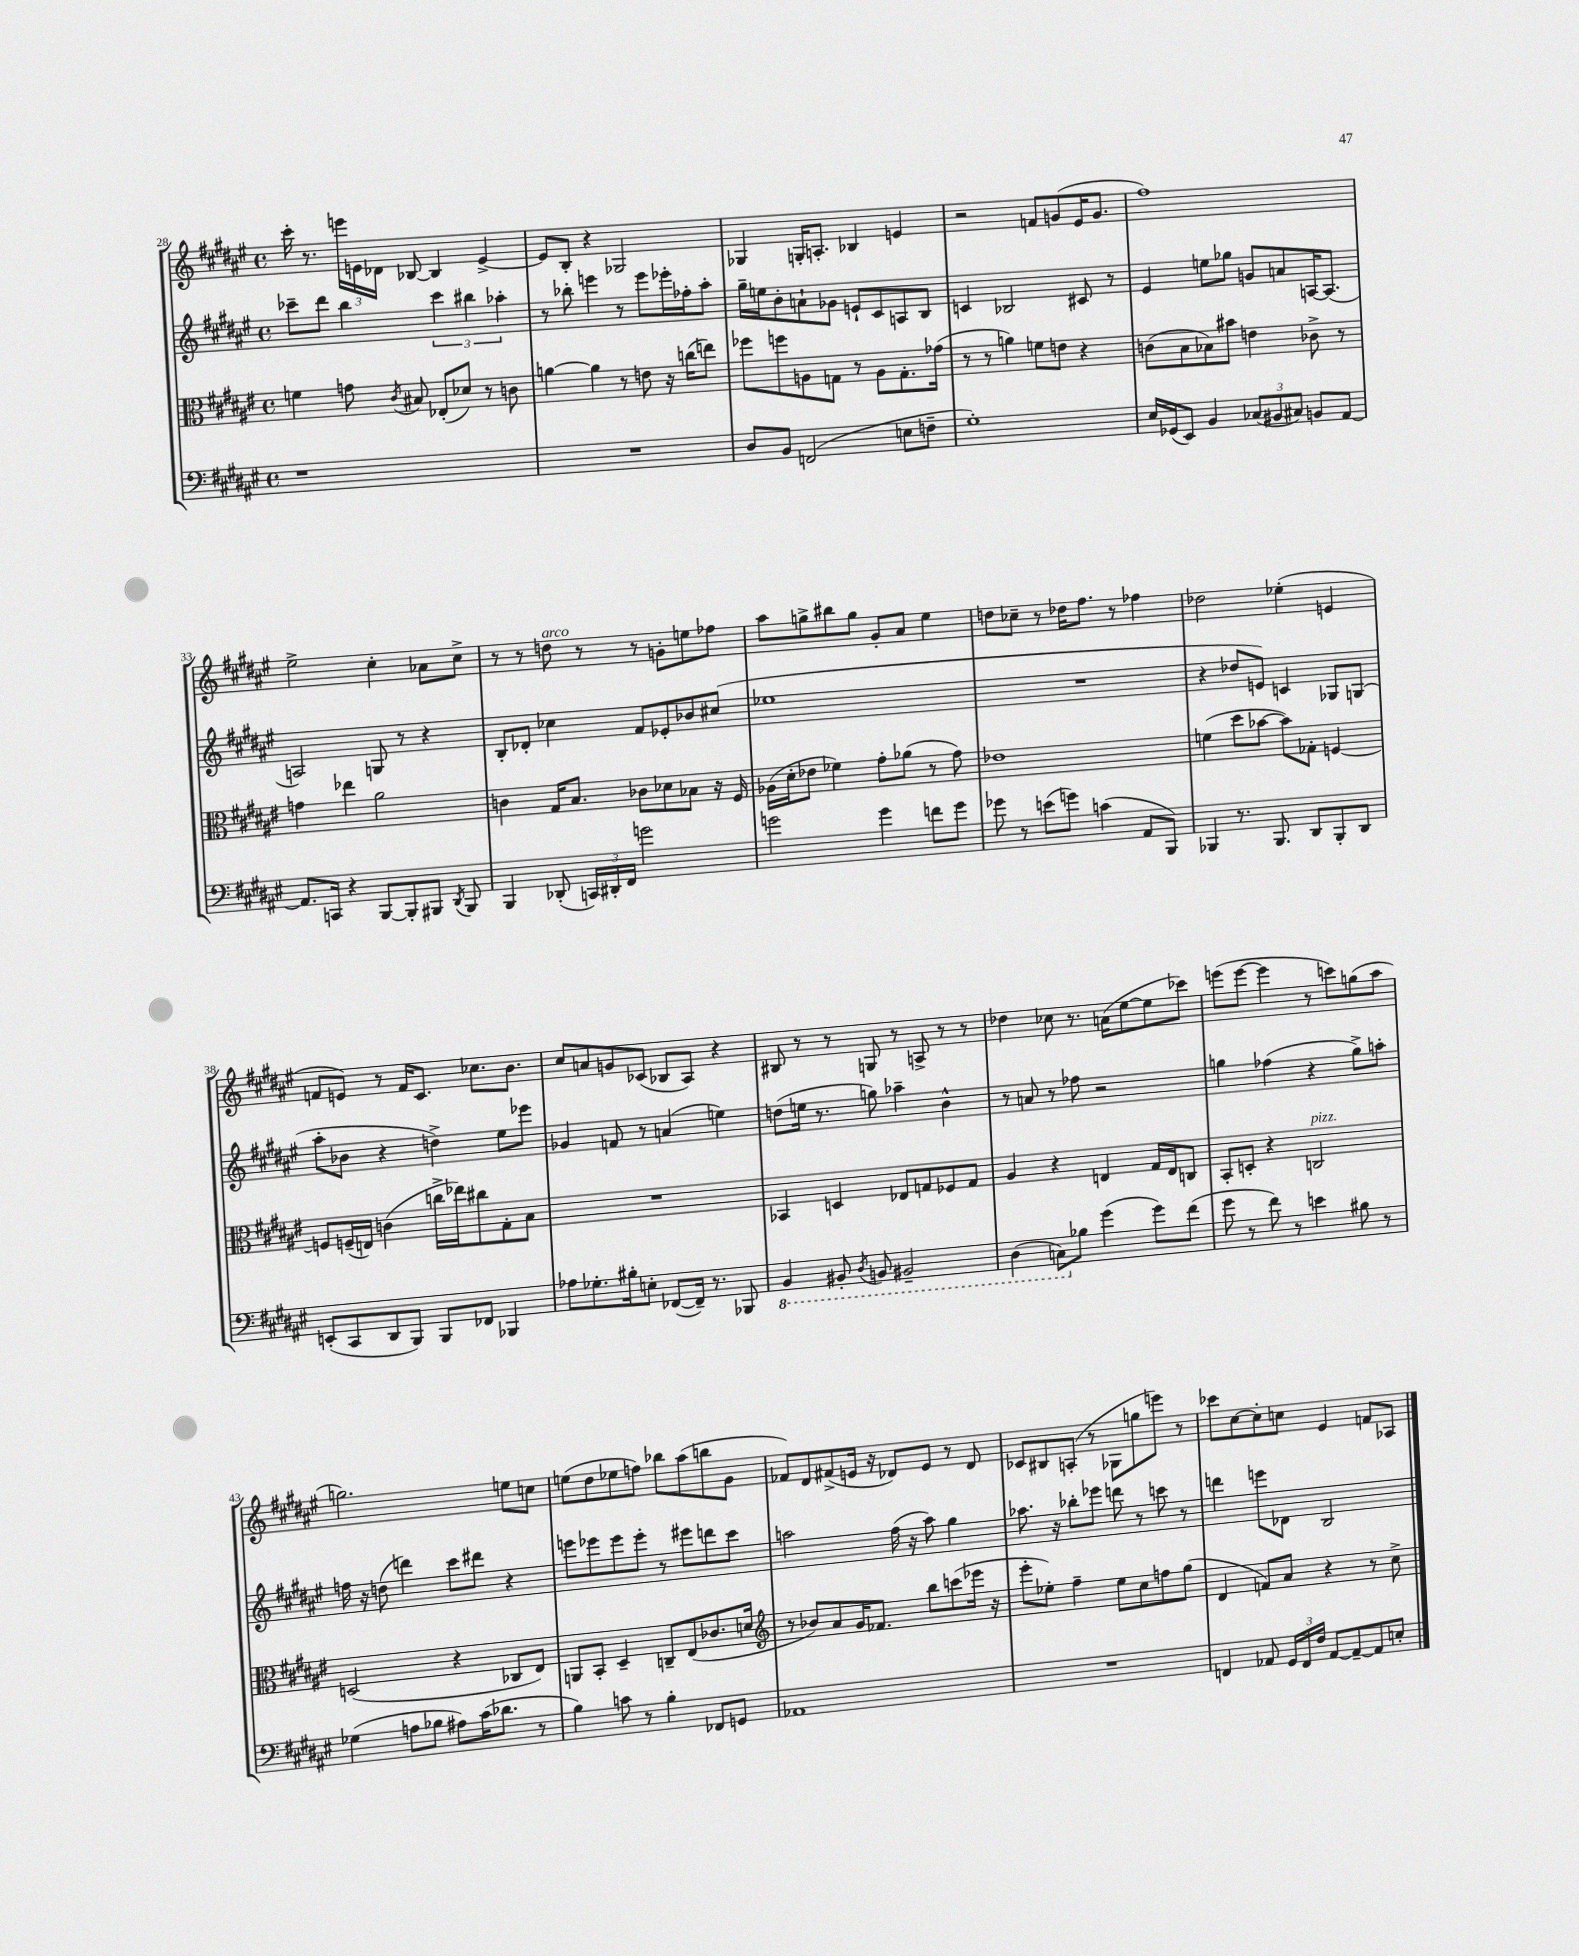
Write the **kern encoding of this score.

**kern	**kern	**kern	**kern
*staff4	*staff3	*staff2	*staff1
*clefF4	*clefC3	*clefG2	*clefG2
*k[f#c#g#d#a#e#]	*k[f#c#g#d#a#e#]	*k[f#c#g#d#a#e#]	*k[f#c#g#d#a#e#]
*M4/4	*M4/4	*M4/4	*M4/4
*met(c)	*met(c)	*met(c)	*met(c)
1r	4f	8ccc-~	16ccc#'
.	.	.	8.r
.	.	8ddd#	.
.	8g	4bb	24eee
.	.	.	24e
.	.	.	24d-
.	8qc#	.	.
.	8B#	.	[8B-
.	(8E-'	6ccc-	4B-]
.	8d-)	.	.
.	.	6bb#	.
.	8r	.	[4e^
.	.	6aa-'	.
.	8c	.	.
=	=	=	=
1r	[4a	8r	8e]
.	.	8bb-'	8B'
.	4a]	4eee	4r
.	8r	8r	2G-
.	8e	8eee	.
.	16r	16eee-'	.
.	(16cc	16ff-'	.
.	8ee)	8aa#'	.
=	=	=	=
8D#	8ff-	16gg#~	4G-
.	.	16ee	.
8BB	8ff	8b'	.
(2FF	8A	8a`	16G'
.	.	.	8.A'
.	8G	8g-	.
.	8r	8e`	4B-
.	8A	8c#	.
8E	8.G'	8A	4e
8F~	.	8B	.
.	(16g-	.	.
=	=	=	=
1G#')	8r	4c	2r
.	8r	.	.
.	4a)	2B-	.
.	8f	.	8f
.	8e	.	(8g
.	4r	8c#	16e#
.	.	.	8.g
.	.	8r	.
=	=	=	=
16E#	(8c	4e#	1ff#)
(16GG-	.	.	.
8EE#)	8B	.	.
4BB	8B-)	8ee	.
.	8b#	8gg-	.
(12C-	4e	8g	.
12BB#	.	.	.
.	.	8a	.
12C#)	.	.	.
8BB	8c-^	[16A	.
.	.	(8.A]	.
[8AA#	8r	.	.
=	=	=	=
8.AA#]	4g	2A)	2ee#^
16CC	.	.	.
4r	4ee-	.	.
[8BBB	2a#	8G	4cc#'
8BBB']	.	8r	.
8BBB#	.	4r	8a-
8qDD#	.	.	.
8BBB#	.	.	8cc#^
=	=	=	=
4BBB	4c	8B'	8r
.	.	8d-'	8r
(8DD-'	16G#	4cc-	8dd
.	8.B	.	.
24CC)	.	.	8r
24DD#'	.	.	.
24FF#	.	.	.
2g	8c-	8f#	8r
.	8d-	8e-'	8g'
.	8B-	8b-	8ee
.	16r	(8cc#	8ff-
.	16F#	.	.
=	=	=	=
2g	(16A-	1ee-	8aa#
.	16d#'	.	.
.	8e-	.	8gg^
.	4f-)	.	8bb#
.	.	.	8gg
4g	8g#'	.	8g#'
.	(8a-	.	8a#
8f	8r	.	4ee#
8g	8g#)	.	.
=	=	=	=
8g-	1e-	1r	8dd
8r	.	.	8cc-~
(8e	.	.	8r
8g)	.	.	16dd-
.	.	.	8.ff#
(4c	.	.	.
.	.	.	8r
8AA#	.	.	4ff-
8BBB)	.	.	.
=	=	=	=
4BBB-	(4f	4r	2dd-
8.r	8dd#	8dd-	.
.	[8b-	8e)	.
8.BBB-	.	.	.
.	8b-])	4c	(4ee-'
8DD#	8G-'	.	.
8BBB-'	[4F	8G-	4e
8DD#	.	(8G	.
=	=	=	=
(8EE'	8F]	8aa#'	8f
8CC#	(16F~	8b-	8e)
.	16E)	.	.
8DD#	(4c	4r	8r
8BBB)	.	.	16f
.	.	.	8.c#
8BBB	16cc^	4dd^)	.
.	16ee-)	.	.
8FF-	8cc#	.	8.cc-
4BBB-	8G#'	8ee#	.
.	.	.	8.b
.	8B	8eee-	.
=	=	=	=
8A-	1r	4g-	8cc#
8.G-'	.	.	8a
.	.	8f	8g
16B#'	.	.	.
8E'	.	8r	(8c-
([8FF-	.	(4a	8B-
16FF-~])	.	.	8A#)
8.r	.	.	.
.	.	4ee)	4r
8BBB-	.	.	.
=	=	=	=
4BBB	4BB-	(8dd	8B#
.	.	16ee	8r
.	.	8.r	.
8BBB#'	4D	.	8r
8qDD#	.	.	.
8BBB	.	8gg)	8G
2BBB#~	8E-	4aa-~	8r
.	8G	.	8A^
.	8F-	4b^^	8r
.	8G	.	8r
=	=	=	=
(4DD#	4A#	8r	4dd-
.	.	8a	.
8CC)	4r	8r	8cc-
8B-	.	8ff-	8.r
(4g#	4E	2r	.
.	.	.	(16a
.	.	.	[8ee#
8g#)	16G#	.	8ee#]
.	16E	.	.
(8f#	8C	.	8ccc-)
=	=	=	=
8g#	8BB'	4gg	(8eee
8r	8D'	.	[8eee
8f#)	4r	(4ff-	4eee]
8r	.	.	.
4e	2C	4r	8r
.	.	.	8ccc)
8B#	.	8gg^)	(8gg
8r	.	8aa'	8aa#
=	=	=	=
(4G-	(2D	16ff	2.gg)
.	.	16r	.
.	.	(8dd	.
8A	.	4ddd)	.
8B-	.	.	.
8A#)	4r	8ccc#	.
(16c#	.	8ddd#	.
8.d-	.	.	.
.	8C-	4r	8ee
8r	8E#)	.	8cc
=	=	=	=
4B)	8AA	8eee	(8ee
.	8BB'	8eee-	8dd#
8c	4D#~	8eee-	8ee-
8r	.	8eee-'	8ff)
4B'	8C~	8r	8bb-
.	(8E#	8eee#	(8aa#
8FF-	8.c-	8ddd	8bb
8GG	.	8ccc#	8g#
.	16d	.	.
=	=	=	=
*	*clefG2	*	*
1AA-	8r	2aa	8f-)
.	8b-)	.	8d#
.	8a#	.	(8f#^
.	16g#	.	16e
.	8.f-	.	16r
.	.	(16ff#	8d-)
.	.	16r	.
.	8bb	8aa)	8e
.	(8ccc	4gg#	8r
.	16eee-	.	8d-
.	16r	.	.
=	=	=	=
1r	8eee#'	8.aa-	8c-
.	8ee-')	.	8B#
.	.	16r	.
.	4ff#~	8bb-'	(8A'
.	.	8eee-	8r
.	8ee-	8ddd	8G-
.	8cc#	8r	8gg
.	8ff	8ccc	8eee)
.	(8gg#	8r	8r
=	=	=	=
4FF	4d#	4ddd	8ccc-
.	.	.	[8cc#
8AA-	8f)	8eee	8cc#']
24GG#	8a#	8d-	8cc
24FF	.	.	.
24F#	.	.	.
[8AA-	4r	2B	4e#
8AA-~_	.	.	.
8AA-]	8r	.	8f
8E'	8cc#^	.	8A-
==	==	==	==
*-	*-	*-	*-
